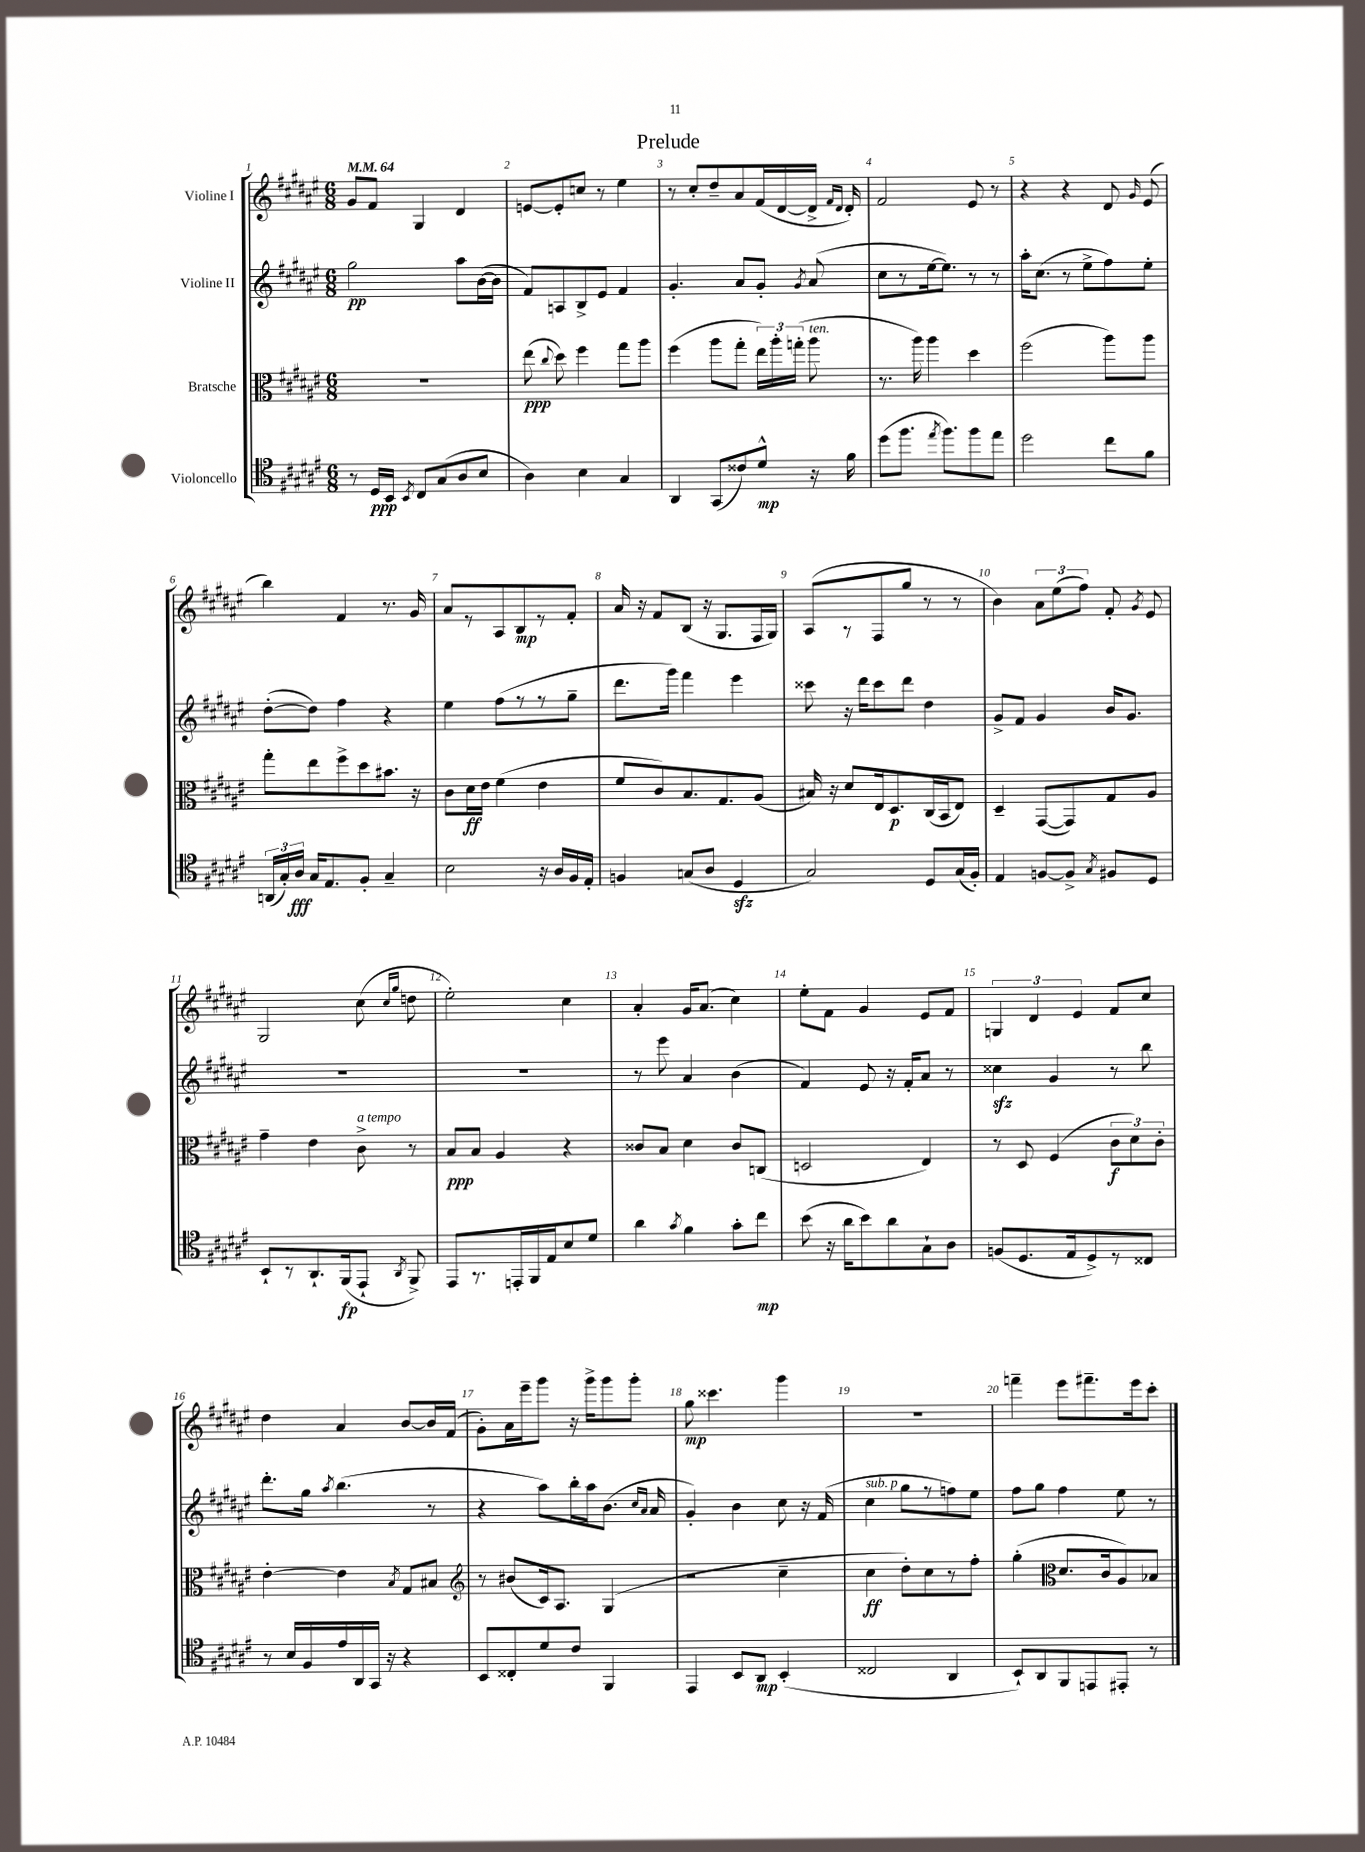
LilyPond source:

\header { title = "Prelude" }
<<
\new StaffGroup <<
\new Staff = "s0" \with { instrumentName = "Violine I" } {
    \clef treble \key fis \major \numericTimeSignature \time 6/8 \tempo 4 = 64
    \autoBeamOff gis'8[ fis'8] gis4 dis'4 |
    e'8[~ e'8-. c''8] r8 eis''4 |
    r8 cis''8[-. dis''8-- ais'8 fis'16( dis'16~ dis'16]-> \grace { fis'16[ dis'16] } dis'16-.) |
    fis'2 eis'8 r8 |
    r4 r4 dis'8 \grace { gis'16 } eis'8( |
    b''4) fis'4 r8. gis'16 |
    ais'8[ r8 ais8 b8\mp r8 fis'8]-. |
    ais'16 r16 fis'8[ b8]( r16 gis8.[ fis16 gis16]) |
    ais8[( r8 fis8 gis''8] r8 r8 |
    b'4) \tuplet 3/2 { ais'8[ eis''8( fis''8]) } fis'8-. \acciaccatura { gis'8 } eis'8 |
    gis2 cis''8( \grace { cis''16[ gis''16] } d''8 |
    eis''2-.) cis''4 |
    ais'4-. gis'16[ ais'8.]( cis''4) |
    eis''8[-. fis'8] gis'4 eis'8[ fis'8] |
    \tuplet 3/2 { g4 dis'4 eis'4 } fis'8[ cis''8] |
    dis''4 ais'4 b'8[~ b'16 fis'16]( |
    gis'8[-.) ais'16 eis'''16-- gis'''8] r16 gis'''16[-> gis'''8 gis'''8]-. |
    gis''8\mp cisis'''4. gis'''4 |
    R2. |
    f'''4-- eis'''8[ fis'''8.-- eis'''16 cis'''8]-. \bar "|." |
}
\new Staff = "s1" \with { instrumentName = "Violine II" } {
    \clef treble \key fis \major \numericTimeSignature \time 6/8
    \autoBeamOff gis''2\pp ais''8[ b'16~( b'16] |
    fis'8[) a8 b8-> eis'8] fis'4 |
    gis'4.-. ais'8[ gis'8]-. \acciaccatura { gis'8 } ais'8( |
    cis''8[ r8 eis''16~ eis''8.]) r8 r8 |
    ais''16[-. cis''8.]( r8 eis''8[-> fis''8) eis''8]-. |
    dis''8[~-.( dis''8]) fis''4 r4 |
    eis''4 fis''8[( r8 r8 gis''8]-- |
    dis'''8.[ gis'''16]) fis'''4 eis'''4 |
    cisis'''8 r16 dis'''16[ cisis'''8 dis'''8] dis''4 |
    gis'8[-> fis'8] gis'4 b'16[ gis'8.] |
    R2. |
    R2. |
    r8 eis'''8 ais'4 b'4( |
    fis'4) eis'8 r16 fis'16[-. ais'8] r8 |
    cisis''4\sfz gis'4 r8 b''8 |
    dis'''8.[-. gis''16] \acciaccatura { ais''8 } b''4.( r8 |
    r4 ais''8[) b''16-. ais''16 b'8.]( \grace { cis''16[ ais'16] } ais'16 |
    gis'4-.) b'4 cis''8 r16 fis'16( |
    cis''4^\markup { \italic "sub. p" } gis''8[ r8 f''8) eis''8] |
    fis''8[ gis''8] fis''4 eis''8 r8 \bar "|." |
}
\new Staff = "s2" \with { instrumentName = "Bratsche" } {
    \clef alto \key fis \major \numericTimeSignature \time 6/8
    \autoBeamOff R2. |
    eis''8\ppp( \appoggiatura { cis''8 } dis''8) fis''4 gis''8[ ais''8] |
    fis''4( ais''8[ gis''8]-. \tuplet 3/2 { eis''16[) ais''16-. g''16]-.( } ais''8^\markup { \italic "ten." } |
    r8. ais''16) ais''4 dis''4 |
    fis''2( ais''8[) ais''8] |
    gis''8[-. eis''8 fis''8-> dis''8 bis'8.] r16 |
    cis'8[ dis'16\ff eis'16] fis'4( eis'4 |
    fis'8[ cis'8) b8. gis8. ais8]( |
    bis16) r16 dis'8[ eis16 dis8.\p cis16( b,16 eis8]) |
    dis4-- gis,8[~( gis,8) gis8 ais8] |
    gis'4-- eis'4 cis'8->^\markup { \italic "a tempo" } r8 |
    b8[\ppp b8] ais4 r4 |
    cisis'8[ b8] dis'4 cisis'8[ c8]( |
    d2 eis4) |
    r8 dis8 fis4( \tuplet 3/2 { cis'8[\f dis'8) cis'8]-. } |
    eis'4~-. eis'4 \acciaccatura { b8 } gis8[ bis8] |
    \clef treble r8 bis'8[( cis'16) ais8.] gis4( |
    r2 cis''4-- |
    cis''4\ff dis''8[-.) cis''8 r8 fis''8]-. |
    gis''4-.( \clef alto dis'8.[ cis'16 ais8) bes8] \bar "|." |
}
\new Staff = "s3" \with { instrumentName = "Violoncello" } {
    \clef tenor \key fis \major \numericTimeSignature \time 6/8
    \autoBeamOff r8 dis16[\ppp b,16] \acciaccatura { b,8 } cis8[ gis8( ais8 b8] |
    ais4) b4 gis4 |
    ais,4 gis,8[( cisis'8) dis'8]-^\mp r16 fis'16 |
    dis''8[( fis''8.] \acciaccatura { eis''8 } fis''8.[) fis''8 eis''8] |
    dis''2 cis''8[ fis'8] |
    \tuplet 3/2 { a,16[( gis16-.) ais16]\fff } gis16[ eis8. fis8]-. gis4-- |
    b2 r16 ais16[ fis16 eis16]-. |
    f4 g8[( ais8] dis4\sfz |
    gis2) dis8[ gis16( fis16]-.) |
    eis4 f8[~ f8]-> \acciaccatura { gis8 } fis8[ dis8] |
    b,8[-! r8 ais,8.-! fis,16\fp( eis,8]-! \acciaccatura { ais,8 } fis,8->) |
    eis,8[ r8. e,16-. fis,16 eis16 b8 dis'8] |
    ais'4 \acciaccatura { gis'8 } fis'4 gis'8[-. cis''8]\mp |
    b'8( r16 ais'16[ b'8) ais'8 gis8-! ais8] |
    f8[( dis8. eis16 dis8->) r8 cisis8] |
    r8 b16[ fis16 eis'16 ais,16 gis,16] r16 r4 |
    b,8[ cisis8-. dis'8 cis'8] fis,4 |
    eis,4 b,8[ ais,8]\mp b,4-.( |
    cisis2 ais,4 |
    b,8[-!) ais,8 fis,8 e,8 eis,8]-. r8 \bar "|." |
}
>>
>>
\layout { \context { \Score \override BarNumber.break-visibility = ##(#f #t #t) barNumberVisibility = #all-bar-numbers-visible } }
